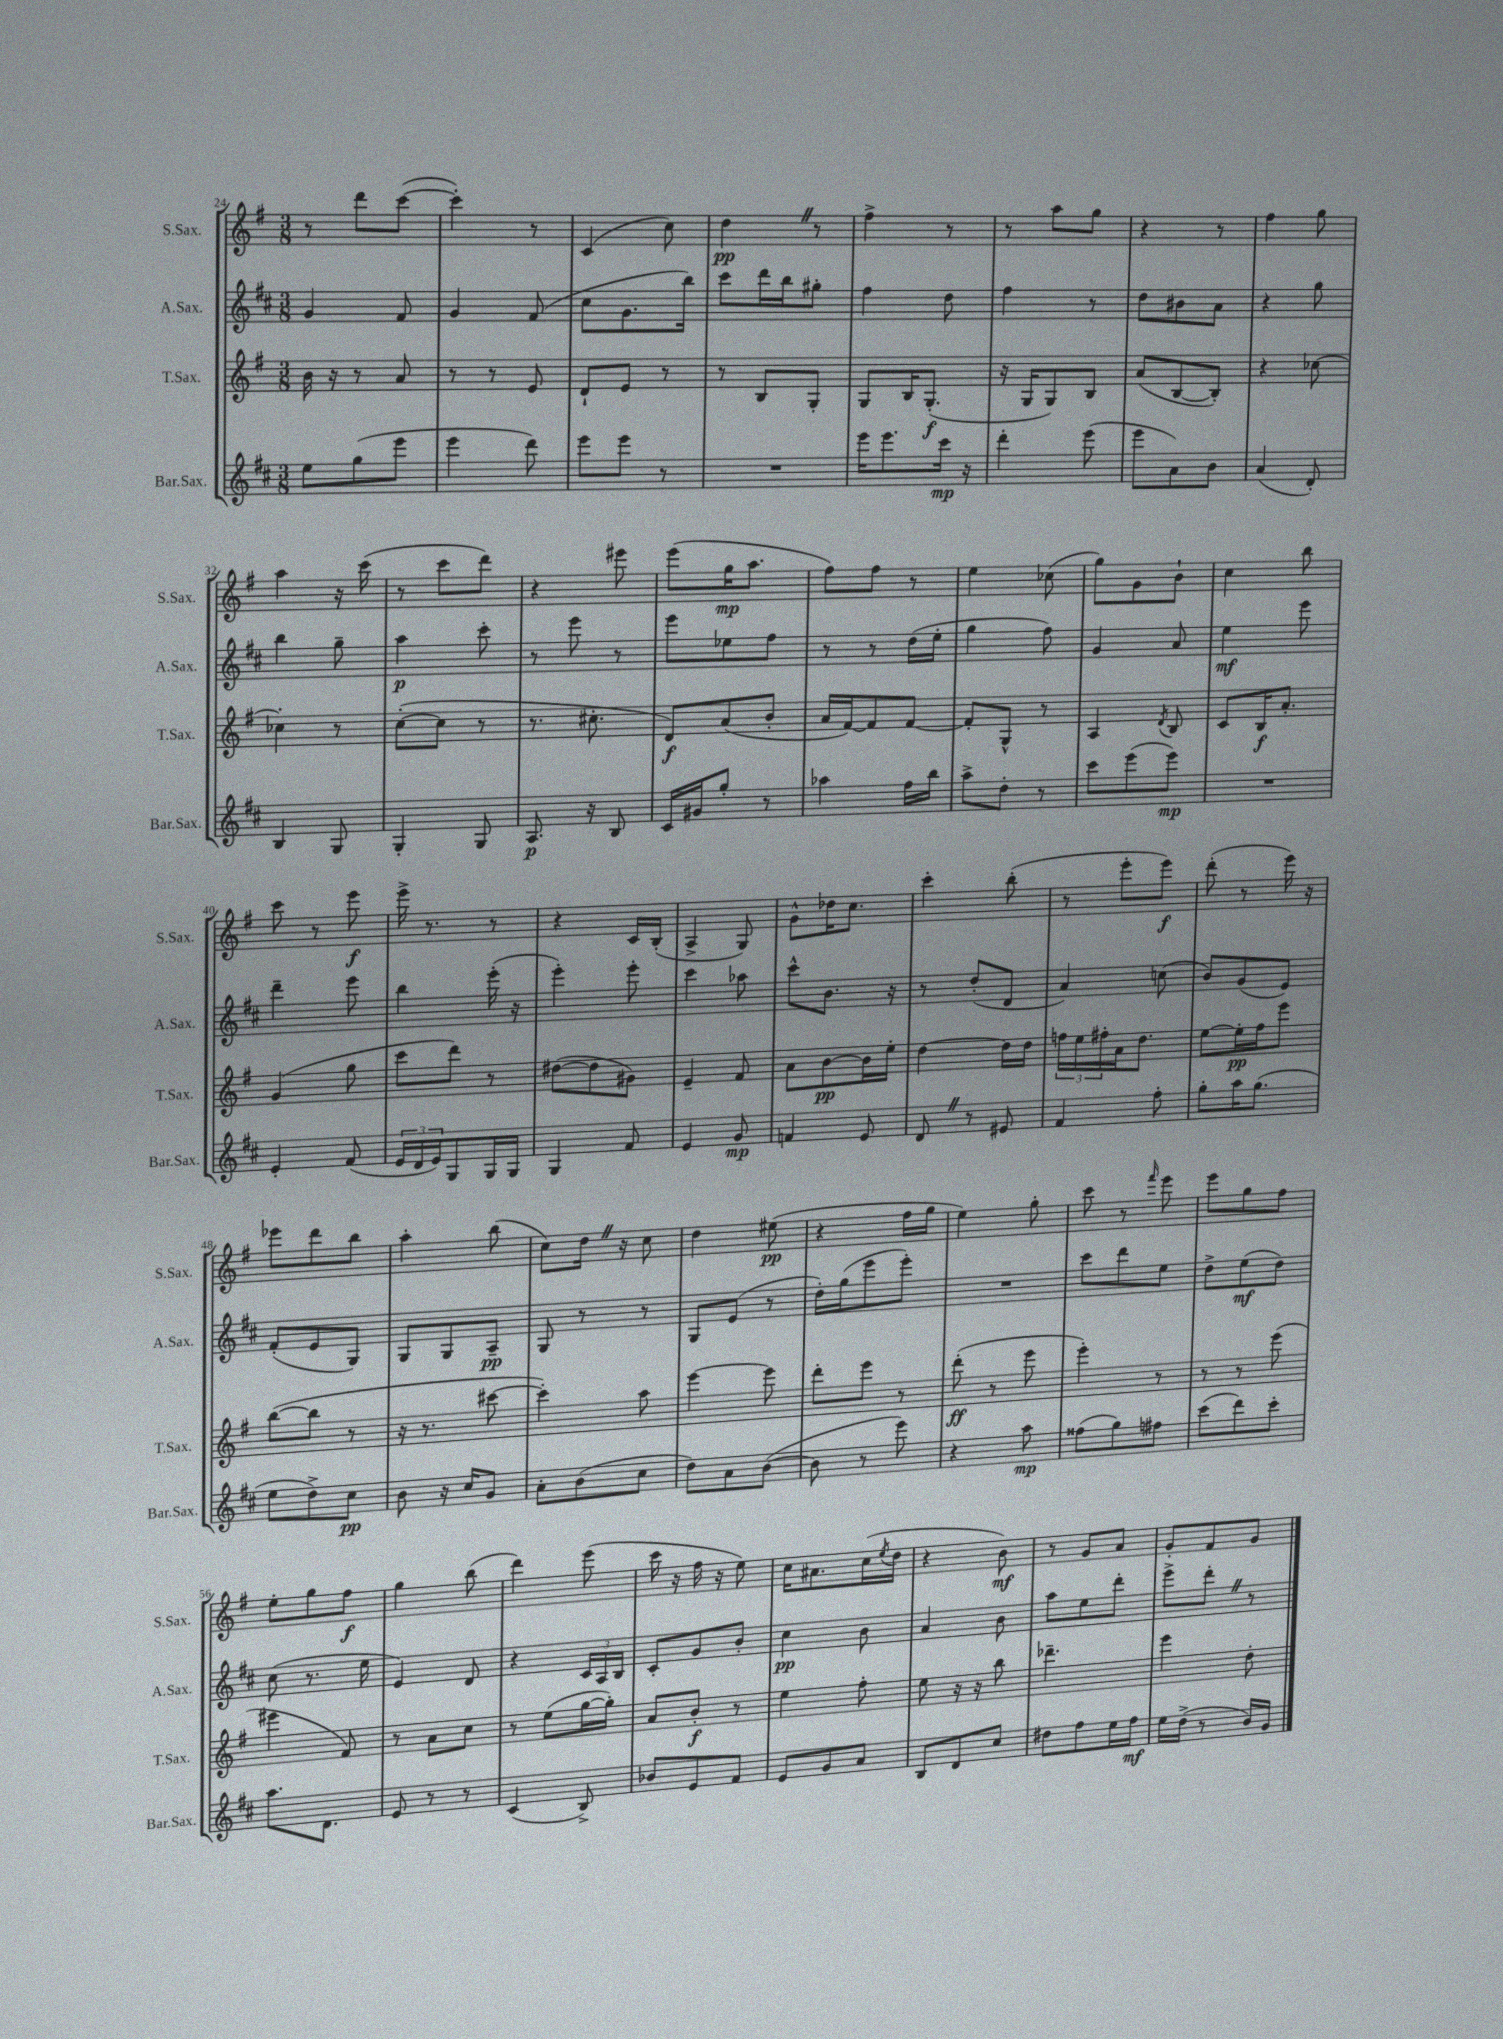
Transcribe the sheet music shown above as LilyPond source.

<<
\new StaffGroup <<
\new Staff = "s0" \with { instrumentName = "S.Sax." shortInstrumentName = "S.Sax." } {
    \clef treble \key g \major \numericTimeSignature \time 3/8
    r8 d'''8 c'''8~( |
    c'''4-.) r8 |
    c'4( c''8) |
    d''4\pp \once \override BreathingSign.text = \markup { \musicglyph "scripts.caesura.straight" } \breathe r8 |
    fis''4-> r8 |
    r8 a''8 g''8 |
    r4 r8 |
    fis''4 g''8 |
    a''4 r16 c'''16( |
    r8 c'''8 d'''8) |
    r4 eis'''8 |
    e'''8( g''16\mp a''8. |
    fis''8) fis''8 r8 |
    e''4 ces''8( |
    g''8) g'8 b'8-! |
    c''4 b''8 |
    c'''8 r8 e'''8\f |
    e'''16-> r8. r8 |
    r4 c'16 b16-.( |
    a4-> g8) |
    g'8-^ des''16 c''8. |
    c'''4-. b''8-.( |
    r8 e'''8-. e'''8\f) |
    d'''8-.( r8 e'''16) r16 |
    ees'''8 d'''8 b''8 |
    a''4-. b''8( |
    c''8) d''16 \once \override BreathingSign.text = \markup { \musicglyph "scripts.caesura.straight" } \breathe r16 c''8 |
    d''4 eis''8\pp( |
    r4 fis''16 g''16 |
    e''4) g''8-. |
    c'''8 r8 \grace { fis'''16 } e'''8 |
    e'''8 g''8 fis''8 |
    e''8-. g''8 fis''8\f |
    g''4 b''8( |
    d'''4) e'''8( |
    c'''16 r16 fis''16 r16 e''8) |
    c''16 ais'8. c''16( \acciaccatura { e''8 } d''16 |
    r4 b'8\mf) |
    r8 g'8 a'8 |
    g'8-. fis'8 g'8 \bar "|." |
}
\new Staff = "s1" \with { instrumentName = "A.Sax." shortInstrumentName = "A.Sax." } {
    \clef treble \key d \major \numericTimeSignature \time 3/8
    g'4 fis'8 |
    g'4 fis'8( |
    cis''8 g'8. b''16) |
    cis'''8 d'''16 b''16 gis''8-. |
    fis''4 d''8 |
    fis''4 r8 |
    d''8 bis'8 a'8 |
    r4 g''8 |
    b''4 g''8-- |
    a''4\p cis'''8-. |
    r8 e'''8 r8 |
    e'''8 ees''8 fis''8 |
    r8 r8 d''16( e''16-. |
    g''4 fis''8) |
    g'4 a'8 |
    e''4\mf e'''8 |
    d'''4-- e'''8 |
    b''4 e'''16-.( r16 |
    e'''4-.) e'''8-. |
    cis'''4 aes''8 |
    cis'''8-^ b'8. r16 |
    r8 d''8-.( d'8 |
    a'4) c''8( |
    b'8) g'8( e'8) |
    fis'8-.( e'8 g8) |
    g8 g8 a8--\pp |
    g8 r8 r8 |
    g8 e'8( r8 |
    d''16-.) g''16( e'''8 e'''8-.) |
    R4. |
    cis'''8 d'''8 e''8 |
    d''8-> e''8\mf( d''8) |
    cis''8( r8. e''16 |
    e'4) d'8 |
    r4 \tuplet 3/2 { cis'16 a16 b16 } |
    cis'8-. g'8 b'8-. |
    cis''4\pp b'8 |
    a'4 b'8 |
    a''8 e''8 d'''8-. |
    e'''8-> d'''8-. \once \override BreathingSign.text = \markup { \musicglyph "scripts.caesura.straight" } \breathe r8 \bar "|." |
}
\new Staff = "s2" \with { instrumentName = "T.Sax." shortInstrumentName = "T.Sax." } {
    \clef treble \key g \major \numericTimeSignature \time 3/8
    b'16 r16 r8 a'8 |
    r8 r8 e'8 |
    d'8-! e'8 r8 |
    r8 b8 g8-. |
    g8 b16 g8.-.\f( |
    r16 g16 g8) b8 |
    a'8( b8~ b8-.) |
    r4 ces''8~ |
    ces''4-. r8 |
    c''8~-.( c''8 r8 |
    r8. cis''8.-. |
    d'8\f) a'8( b'8-. |
    a'16 fis'16~) fis'8 fis'8~ |
    fis'8-. g8-^ r8 |
    a4 \acciaccatura { d'8 } b8 |
    c'8 b16\f a'8.-. |
    g'4( g''8 |
    c'''8 d'''8) r8 |
    dis''8~( dis''8 gis'8) |
    e'4-- fis'8 |
    a'8 b'8~\pp b'16 e''16-. |
    d''4~ d''16 d''16 |
    \tuplet 3/2 { f''16 e''16 fis''16-. } a'16 d''8. |
    e''8~ e''16-.\pp fis''16 e'''8 |
    b''8~( b''8 r8 |
    r16 r8. cis'''8~ |
    cis'''4-.) a''8 |
    e'''4~ e'''8 |
    d'''8-. e'''8 r8 |
    d'''8-.\ff( r8 e'''8 |
    e'''4-.) r8 |
    r8 r8 e'''8( |
    eis'''4 fis'8) |
    r8 a'8 c''8 |
    r8 e''8( g''16~ g''16-.) |
    a'8 b'8-.\f r8 |
    e''4 fis''8-. |
    e''8 r16 r16 b''8 |
    des'''4.-- |
    e'''4 d''8-. \bar "|." |
}
\new Staff = "s3" \with { instrumentName = "Bar.Sax." shortInstrumentName = "Bar.Sax." } {
    \clef treble \key d \major \numericTimeSignature \time 3/8
    e''8 g''8( e'''8 |
    e'''4 d'''8) |
    e'''8 e'''8 r8 |
    R4. |
    e'''16 e'''8. cis'''16\mp r16 |
    d'''4-. e'''8( |
    e'''8 a'8) b'8 |
    a'4( d'8-.) |
    b4 g8 |
    g4-. g8 |
    a8.\p r16 b8 |
    cis'16 gis'16 g''8-. r8 |
    aes''4 fis''16 b''16 |
    a''8-> d''8-. r8 |
    cis'''8 e'''8( e'''8\mp) |
    R4. |
    e'4-. fis'8( |
    \tuplet 3/2 { e'16 d'16 e'16) } g8 g16 g16 |
    g4 fis'8 |
    e'4 g'8\mp |
    f'4 e'8 |
    d'8 \once \override BreathingSign.text = \markup { \musicglyph "scripts.caesura.straight" } \breathe r8 eis'8 |
    fis'4 fis''8-. |
    g''8-. a''16 g''8.( |
    e''8 d''8->) cis''8\pp |
    b'8 r16 cis''16 g'8 |
    a'8-. b'8( cis''8 |
    d''8) a'8 b'8~( |
    b'8 r8 e'''8) |
    r4 a''8\mp |
    fisis''8( g''8) fis''8 |
    cis'''8( d'''8) cis'''8-. |
    a''8. d'8. |
    e'8 r8 r8 |
    cis'4( b8->) |
    bes'8 e'8 fis'8 |
    e'8 g'8 a'8 |
    b8 d'8 cis''8 |
    dis''8 fis''8 e''16 fis''16\mf |
    e''16 d''16->( r8 b'16) g'16 \bar "|." |
}
>>
>>
\layout { \context { \Score currentBarNumber = #24 } }
